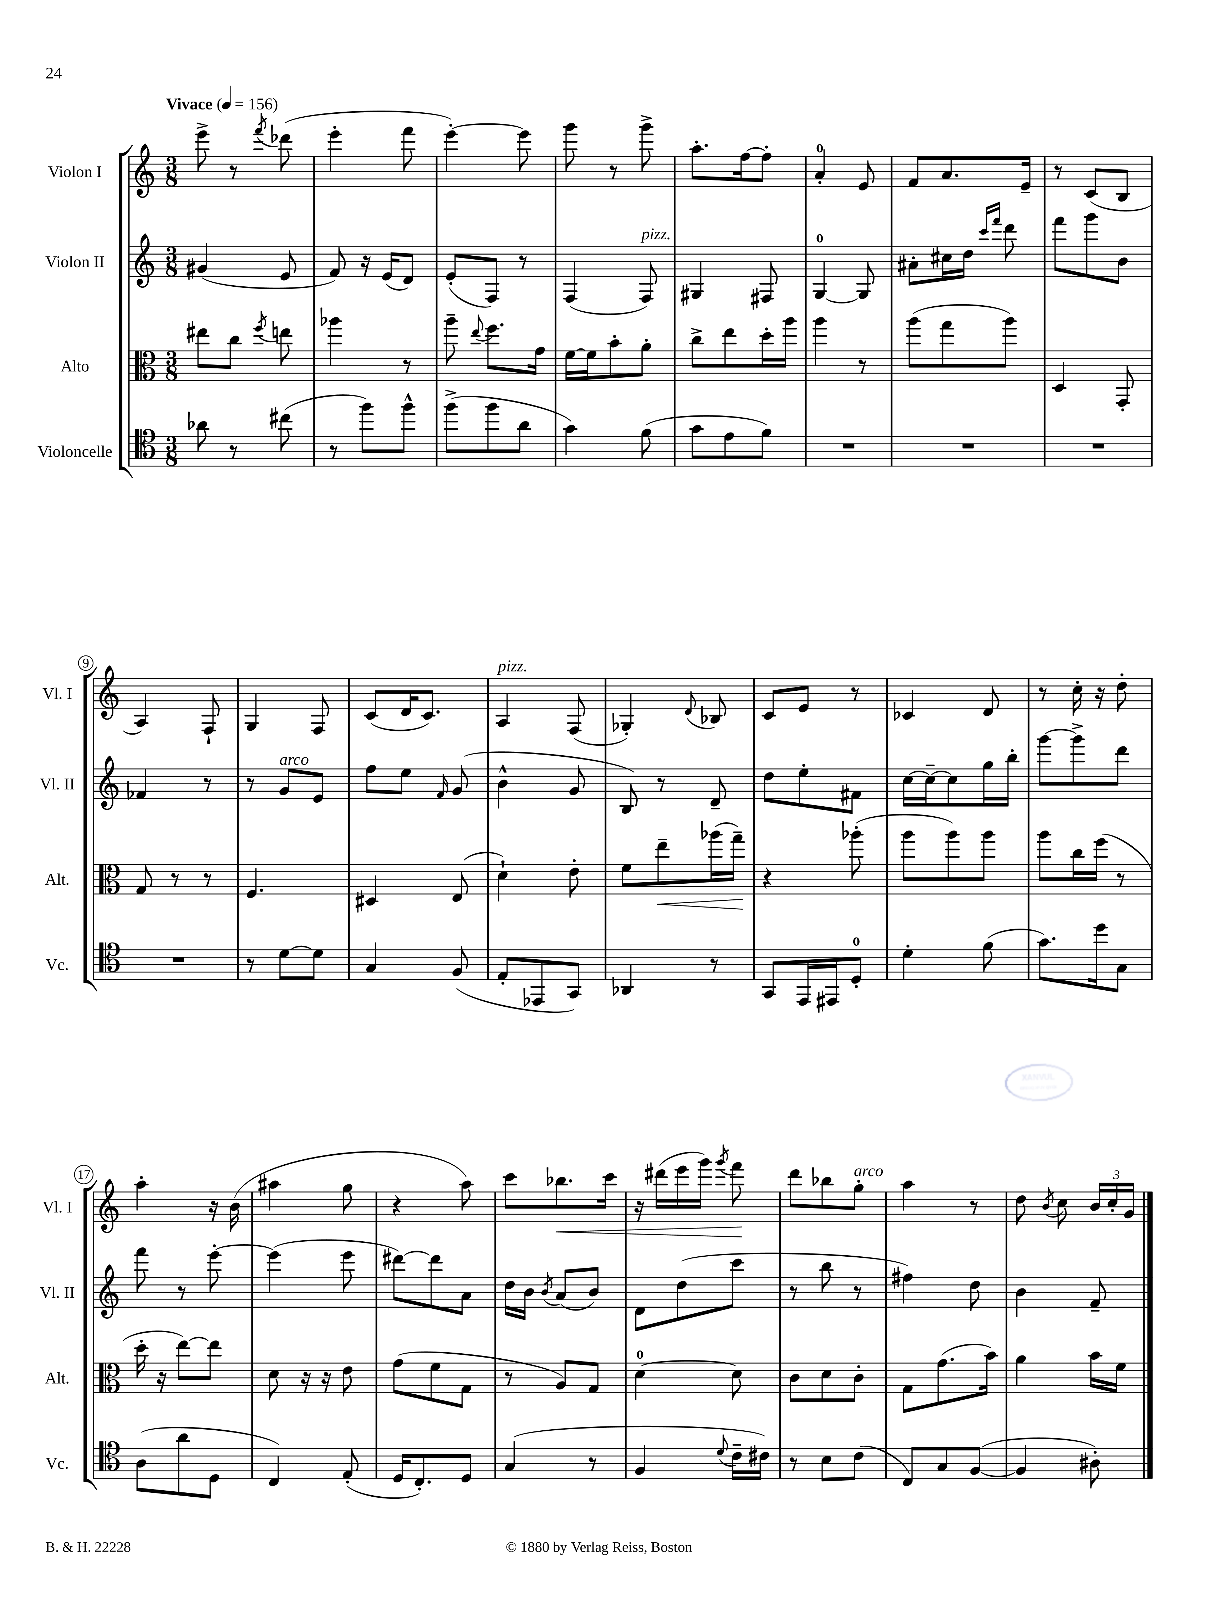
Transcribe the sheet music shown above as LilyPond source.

<<
\new StaffGroup <<
\new Staff = "s0" \with { instrumentName = "Violon I" shortInstrumentName = "Vl. I" } {
    \clef treble \key c \major \numericTimeSignature \time 3/8 \tempo "Vivace" 4 = 156
    \autoBeamOff e'''8-> r8 \acciaccatura { f'''8 } des'''8( |
    e'''4-. f'''8 |
    e'''4~-.) e'''8 |
    g'''8 r8 g'''8-> |
    a''8.[-. f''16~ f''8]-. |
    a'4-0-. e'8 |
    f'8[ a'8. e'16]-- |
    r8 c'8[( b8] |
    a4) f8-! |
    g4 f8 |
    c'8[( d'16 c'8.]) |
    a4^\markup { \italic "pizz." } f8( |
    ges4-.) \appoggiatura { d'8 } bes8 |
    c'8[ e'8] r8 |
    ces'4 d'8 |
    r8 c''16-. r16 d''8-. |
    a''4-. r16 b'16( |
    ais''4 g''8 |
    r4 a''8) |
    c'''8[ bes''8.\< c'''16] |
    r16 dis'''16[( e'''16 g'''16]) \acciaccatura { g'''8 } f'''8\! |
    d'''8[ bes''8 g''8]-.^\markup { \italic "arco" } |
    a''4 r8 |
    d''8 \acciaccatura { b'8 } c''8 \tuplet 3/2 { b'16[ c''16-. g'16] } \bar "|." |
}
\new Staff = "s1" \with { instrumentName = "Violon II" shortInstrumentName = "Vl. II" } {
    \clef treble \key c \major \numericTimeSignature \time 3/8
    \autoBeamOff gis'4( e'8 |
    f'8) r16 e'16[( d'8]) |
    e'8[-.( f8]) r8 |
    f4( f8^\markup { \italic "pizz." }) |
    gis4 fis8 |
    g4-0~ g8 |
    ais'8[-. cis''16 d''16] \grace { c'''16[ f'''16] } d'''8 |
    f'''8[ g'''8 b'8] |
    fes'4 r8 |
    r8 g'8[^\markup { \italic "arco" } e'8] |
    f''8[ e''8] \grace { f'16 } g'8( |
    b'4-^ g'8 |
    b8) r8 d'8-- |
    d''8[ e''8-. fis'8] |
    c''16[~ c''16~-- c''8 g''16 b''16]-. |
    g'''8[~ g'''8-> d'''8] |
    f'''8 r8 e'''8~-. |
    e'''4( e'''8 |
    dis'''8[~) dis'''8 a'8] |
    d''16[ b'16] \acciaccatura { b'8 } a'8[( b'8]) |
    d'8[ d''8( c'''8] |
    r8 b''8 r8 |
    fis''4) d''8 |
    b'4 f'8-- \bar "|." |
}
\new Staff = "s2" \with { instrumentName = "Alto" shortInstrumentName = "Alt." } {
    \clef alto \key c \major \numericTimeSignature \time 3/8
    \autoBeamOff eis''8[ c''8] \acciaccatura { f''8 } e''8 |
    aes''4 r8 |
    a''8-- \appoggiatura { e''8 } f''8.[ g'16] |
    f'16[~ f'16 b'8-. a'8]-. |
    c''8[-> e''8 d''16-. a''16] |
    a''4 r8 |
    a''8[( g''8 a''8]) |
    d4 g,8-. |
    g8 r8 r8 |
    f4. |
    dis4 e8( |
    d'4-!) e'8-. |
    f'8[ e''8--\< aes''16( g''16]--\!) |
    r4 aes''8-.( |
    a''8[ a''8) a''8] |
    a''8[ c''16 f''16]( r8 |
    d''16-. r16 e''8[~) e''8] |
    d'8 r16 r16 e'8 |
    g'8[( f'8 g8] |
    r8 a8[) g8] |
    d'4-0~ d'8 |
    c'8[ d'8 c'8]-. |
    g8[ g'8.( b'16]) |
    a'4 b'16[ f'16] \bar "|." |
}
\new Staff = "s3" \with { instrumentName = "Violoncelle" shortInstrumentName = "Vc." } {
    \clef tenor \key c \major \numericTimeSignature \time 3/8
    \autoBeamOff aes'8 r8 cis''8( |
    r8 f''8[) f''8]-^ |
    f''8[->( f''8 a'8] |
    g'4) f'8( |
    g'8[ e'8 f'8]) |
    R4. |
    R4. |
    R4. |
    R4. |
    r8 d'8[~ d'8] |
    g4 f8( |
    e8[-. ees,8 g,8]) |
    aes,4 r8 |
    g,8[ e,16 eis,16 d8]-0-. |
    d'4-. f'8( |
    g'8.[) d''16 g8] |
    a8[( a'8 d8] |
    c4) e8-.( |
    d16[ c8.-.) d8] |
    g4( r8 |
    f4 \appoggiatura { d'8 } c'16[-- cis'16]) |
    r8 b8[ c'8]( |
    c8[) g8 f8]~( |
    f4 ais8-.) \bar "|." |
}
>>
>>
\layout { \context { \Score \override BarNumber.stencil = #(make-stencil-circler 0.1 0.3 ly:text-interface::print) } }
